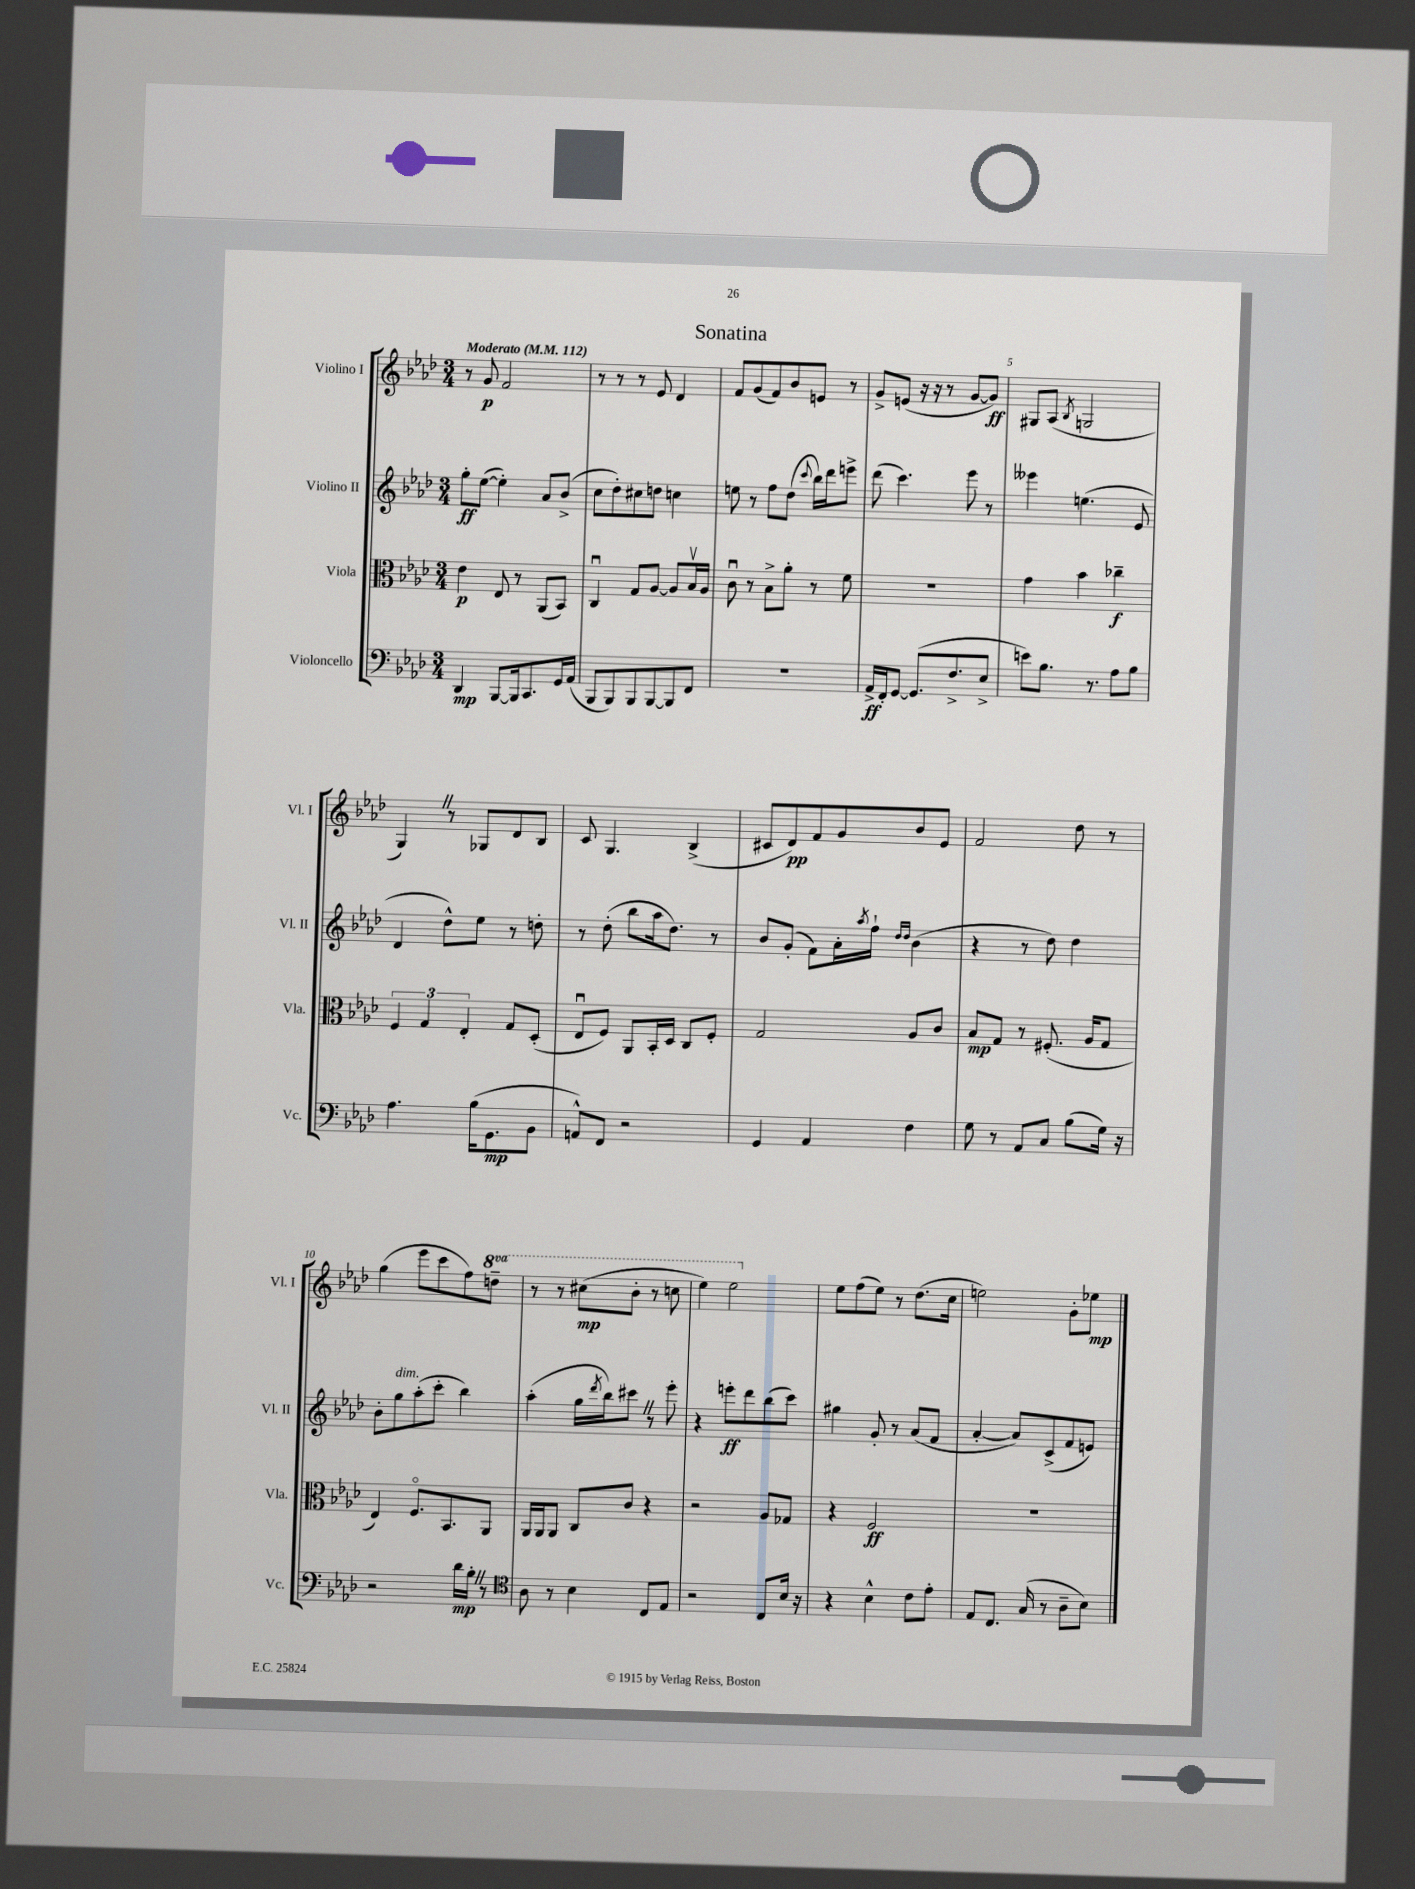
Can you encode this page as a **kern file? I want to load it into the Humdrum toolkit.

**kern	**kern	**kern	**kern
*staff4	*staff3	*staff2	*staff1
*clefF4	*clefC3	*clefG2	*clefG2
*k[b-e-a-d-]	*k[b-e-a-d-]	*k[b-e-a-d-]	*k[b-e-a-d-]
*M3/4	*M3/4	*M3/4	*M3/4
*MM112	*MM112	*MM112	*MM112
4DD-	4e-	8gg'	8r
.	.	([8ee-	8g
[8BBB-	8E-	4ee-'])	2f
16BBB-]	8r	.	.
8.CC	.	.	.
.	(8AA-	8a-	.
16GG	8BB-)	(8b-^	.
(16AA-	.	.	.
=	=	=	=
8BBB-	4Cu	8cc	8r
8BBB-)	.	8dd-')	8r
8BBB-	8G	8cc#	8r
[8BBB-	[8A-	8dd	8e-
8BBB-]	8A-]	4cc	4d-
8FF	16B-v	.	.
.	16A-	.	.
=	=	=	=
2.r	8cu	8ee	8f
.	8r	8r	(8g
.	8B-^	8ff	8f)
.	8a-'	(8dd-	8b-
.	.	8qqccc	.
.	8r	16bb-)	8e
.	.	16ddd-	.
.	8f	8eee^	8r
=	=	=	=
16AA-^	2.r	(8ddd-	8g^
16FF'	.	.	.
[8GG	.	4.ccc)	(8e
(8.GG]	.	.	16r
.	.	.	16r
.	.	.	8r
8.F^	.	.	.
.	.	8eee-	[8g
8E-^	.	8r	8g])
=	=	=	=
8e)	4g	4eee--	8G#
8.B-	.	.	(8A-
.	.	.	8qB-
.	4b-	(4.ee	2G
8.r	.	.	.
8A-	4cc-~	.	.
8B-	.	8e-	.
=	=	=	=
4.A-	6F	4d-	4G)
.	6G	.	.
.	.	8dd-^^)	8r
.	6E-'	.	.
(16B-	.	8ee-	8G-
8.GG	.	.	.
.	8G	8r	8d-
8BB-	(8D-'	8dd'	8B-
=	=	=	=
8AA^^)	8E-u	8r	8c
8FF	8F)	(8dd-'	4.G
2r	8AA-	8bb-	.
.	16BB-'	16aa-	.
.	16D-	8.dd-)	.
.	8C	.	(4B-^
.	8F'	8r	.
=	=	=	=
4GG	2G	8b-	8c#
.	.	(8g'	8d-)
4AA-	.	8f)	8f
.	.	16a-'	8g
.	.	8qaa-	.
.	.	16ff`	.
.	.	16qqdd-	.
.	.	16qqdd-	.
4F	8A-	(4b-	8b-
.	8c	.	8e-
=	=	=	=
8G	8B-	4r	2f
8r	8G	.	.
8AA-	8r	8r	.
8C	(8.F#'	8dd-)	.
(8B-	.	4dd-	8dd-
.	16A-	.	.
16G)	8G	.	8r
16r	.	.	.
=	=	=	=
2r	4E-)	8b-'	(4gg
.	.	8gg	.
.	8.Fo	(8aa-'	8eee-
.	.	8ccc'	8ccc
.	8.BB-	.	.
16d-	.	4bb-)	8ff)
16B-'	.	.	.
8r	8AA-	.	8ddd~
=	=	=	=
*clefC4	*	*	*
8A-	16AA-	(4aa-'	8r
.	16AA-	.	.
8r	8AA-	.	8r
4B-	8C	16gg	(8ccc#
.	.	8qddd-	.
.	.	16bb-)	.
.	8c	8ccc#	8bb-'
8C	4r	8r	8r
8E-	.	8eee-'	8ccc
=	=	=	=
2r	2r	4r	4eee-)
.	.	8eee'	2eee-
.	.	8ddd-	.
8C	8A-	(8bb-	.
16B-	8G-	8ccc)	.
16r	.	.	.
=	=	=	=
4r	4r	4gg#	8ee-
.	.	.	(8ff
4B-^^	2F	8g'	8ee-)
.	.	8r	8r
8c	.	(8a-	(8.dd-
8e-'	.	8f	.
.	.	.	16cc
=	=	=	=
8E-	2.r	[4a-'	2ee)
8.C	.	.	.
.	.	8a-])	.
(16G	.	.	.
8r	.	(8c^	.
8A-~	.	8f	8g'
8B-)	.	8e)	8ee-
==	==	==	==
*-	*-	*-	*-
